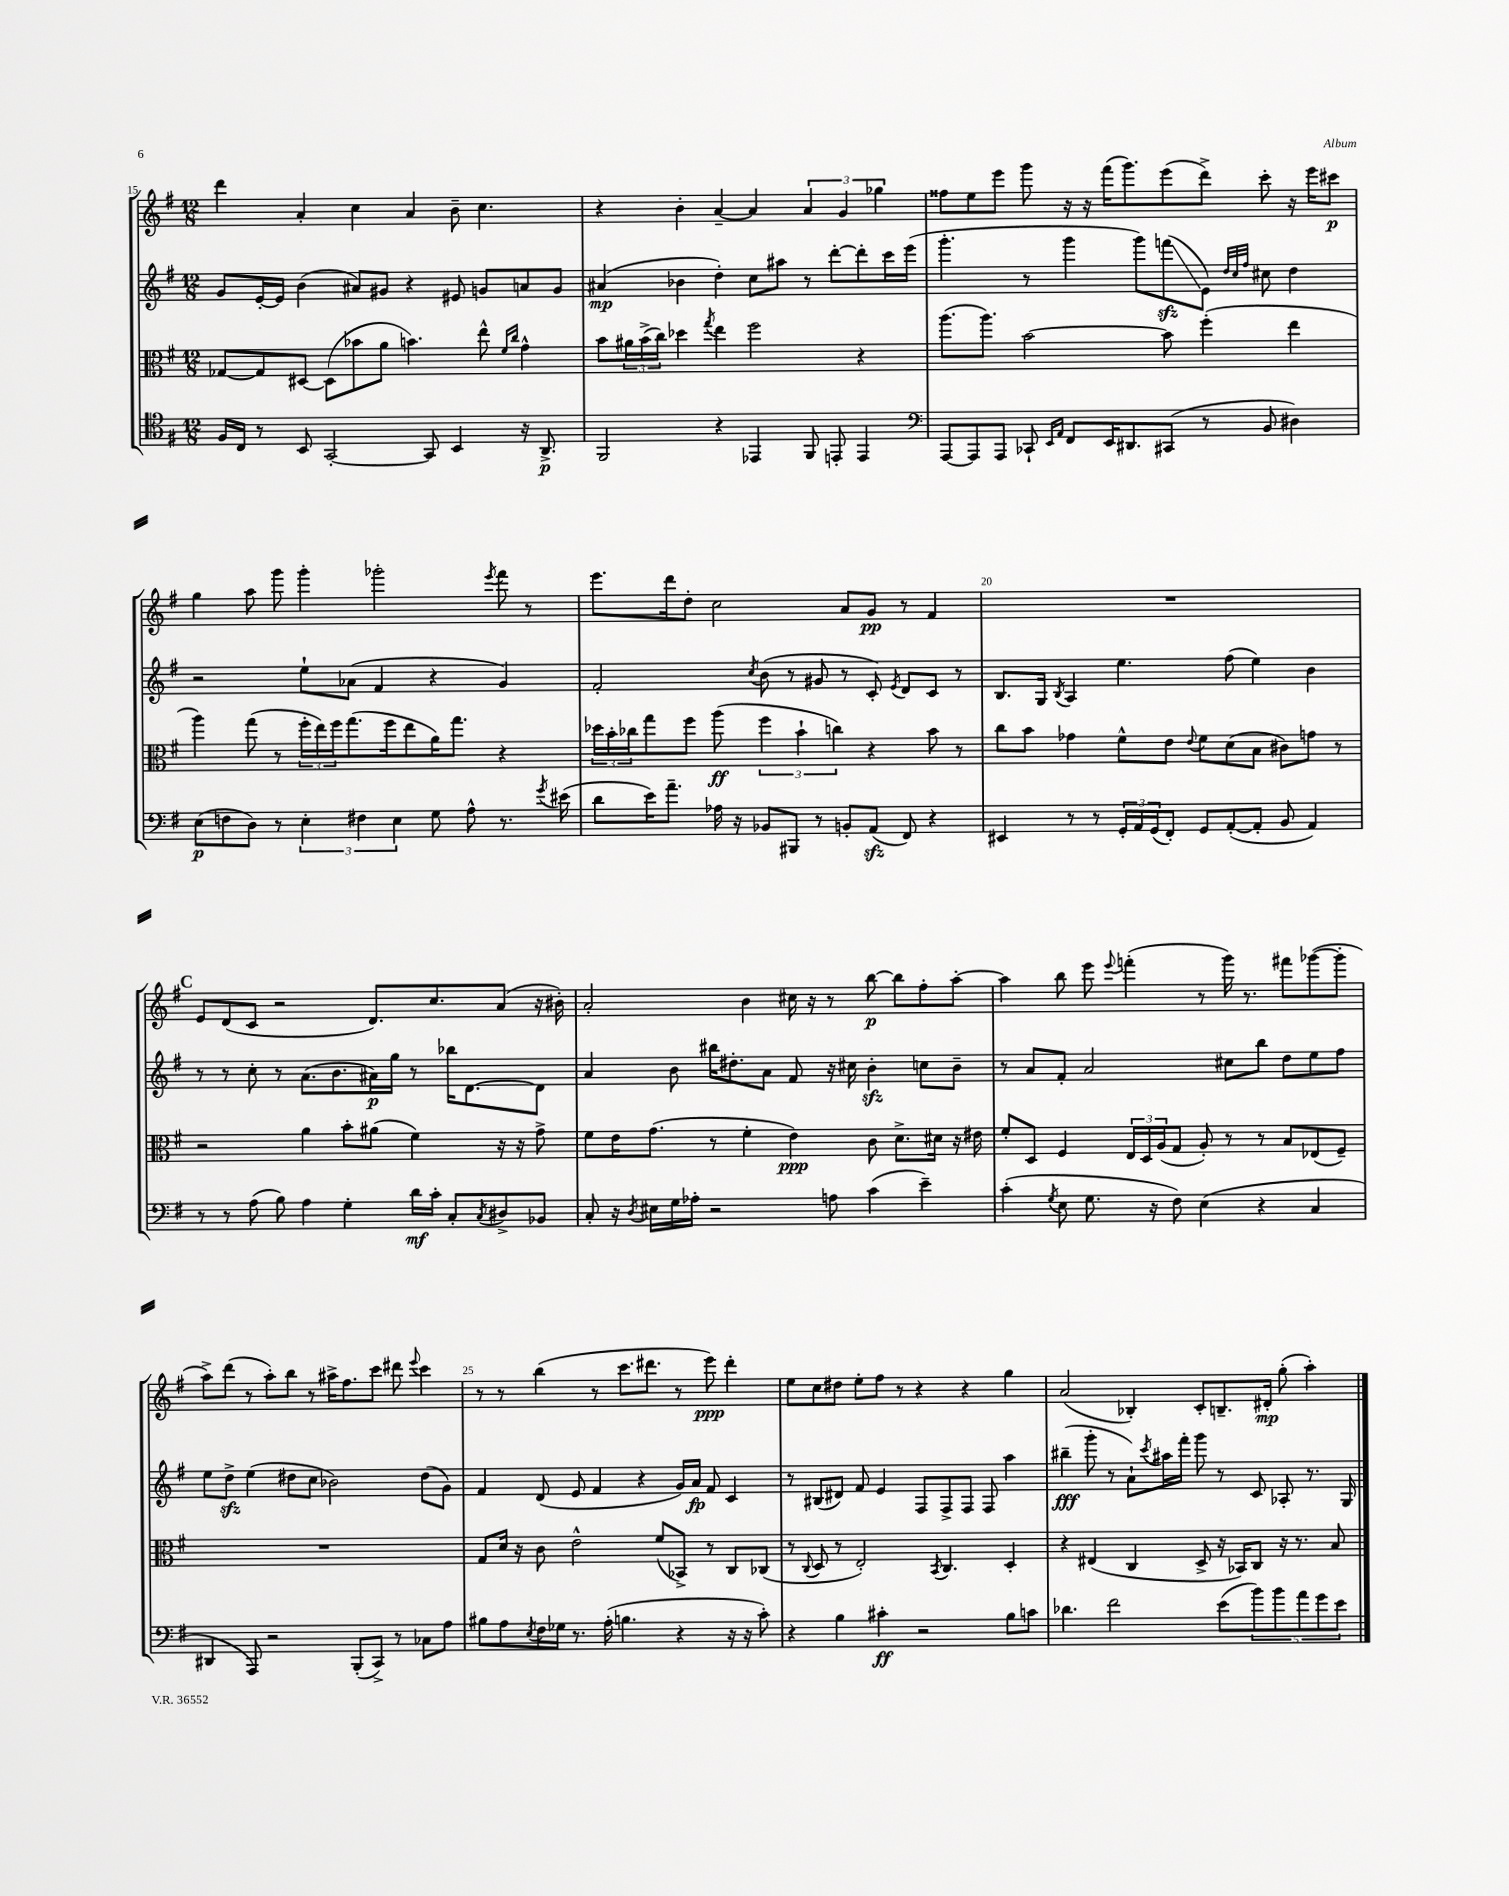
<<
\new StaffGroup <<
\new Staff = "s0" {
    \clef treble \key g \major \numericTimeSignature \time 12/8
    d'''4 a'4-. c''4 a'4 b'8-- c''4. |
    r4 b'4-. a'4~-- a'4 \tuplet 3/2 { a'4 g'4 ges''4 } |
    fisis''8 e''8 e'''8 g'''8 r16 r16 fis'''16( g'''8.) e'''8( d'''8->) c'''8-. r16 e'''16 cis'''8\p |
    g''4 a''8 g'''8 g'''4-. ges'''2-. \acciaccatura { e'''8 } fis'''8 r8 |
    e'''8. d'''16 d''8-. c''2 a'8 g'8\pp r8 fis'4 |
    R1. |
    \mark \markup { \bold "C" } e'8 d'8( c'8 r2 d'8.) c''8. a'8( r16 bis'16-.) |
    a'2-. b'4 cis''16 r16 r8 b''8~\p b''8 fis''8-. a''8~-. |
    a''4 b''8 e'''8 \appoggiatura { e'''8 } f'''4-.( r8 g'''16) r8. fis'''8 ges'''8~( ges'''8-. |
    a''8->) d'''8( r8 a''8-.) b''8 r8 ais''16-> fis''8. c'''8 dis'''8 \appoggiatura { e'''8 } c'''4 |
    r8 r8 b''4( r8 c'''8. dis'''8. r8 e'''8\ppp) dis'''4-. |
    e''8 c''8 dis''8 e''8-. fis''8 r8 r4 r4 g''4 |
    a'2( bes4-.) c'8-. b8.-- dis'16-.\mp g''8-.( a''4-.) \bar "|." |
}
\new Staff = "s1" {
    \clef treble \key g \major \numericTimeSignature \time 12/8
    g'8 e'16~-. e'16 b'4( ais'8) gis'8 r4 eis'8 g'8 a'8 g'8 |
    ais'4\mp( bes'4 d''4-.) c''8 ais''8 r8 d'''8~-. d'''8-. c'''16 e'''16( |
    g'''4.-. r8 g'''4 g'''8) f'''8\glissando\sfz( e'8) \grace { d''32 c''32 fis''32 } cis''8 d''4 |
    r2 e''8-! aes'8( fis'4 r4 g'4) |
    fis'2-. \acciaccatura { c''8 } b'8( r8 gis'8 r8 c'8-.) \acciaccatura { e'8 } d'8 c'8 r8 |
    b8. g16 \acciaccatura { b8 } a4 e''4. fis''8( e''4) b'4 |
    \mark \markup { \bold "C" } r8 r8 c''8-. r8 a'8.( b'8. ais'16\p) g''16 r8 bes''16 d'8.~ d'8 |
    a'4 b'8 bis''16 dis''8.-. a'8 fis'8 r16 cis''16 b'4-.\sfz c''8 b'8-- |
    r8 a'8 fis'8-. a'2 cis''8 b''8 d''8 e''8 fis''8 |
    e''8 d''8->\sfz e''4( dis''8 c''8 bes'2) dis''8( g'8) |
    fis'4 d'8( e'8 fis'4 r4 g'16) a'16\fp fis'8 c'4 |
    r8 bis8( dis'8) fis'8 e'4 fis8 fis8-> fis8 fis8 a''4 |
    bis''4--\fff( g'''8-. r8 a'8-!) \acciaccatura { c'''8 } ais''16 fis'''16-. g'''8 r8 c'8 aes8-. r8. g16 \bar "|." |
}
\new Staff = "s2" {
    \clef alto \key g \major \numericTimeSignature \time 12/8
    ges8~ ges8 dis8~ dis8( bes'8 a'8 b'4.) e''8-^ \grace { fis'16 c''16 } g'4-^ |
    b'8 \tuplet 3/2 { ais'16 b'16->( c''16) } des''4 \acciaccatura { g''8 } e''4 fis''2 r4 |
    a''8.( a''8.) b'2~ b'8 fis''4-.( e''4 |
    a''4) g''8( r8 \tuplet 3/2 { fis''16-. e''16) fis''16 } g''8.( fis''16 e''8 a'16) g''8. r4 |
    \tuplet 3/2 { des''16 b'16-. ces''16 } g''8 fis''8 a''8\ff( \tuplet 3/2 { fis''4 b'4-! c''4) } r4 b'8 r8 |
    c''8 b'8 ges'4 fis'8-^ e'8 \appoggiatura { e'8 } fis'8 d'8( b8 cis'8) g'8 r8 |
    \mark \markup { \bold "C" } r2 a'4 b'8-. ais'8( fis'4) r16 r16 g'8-> |
    fis'8 e'16 g'8.( r8 fis'4-. e'4\ppp) c'8 d'8.-> dis'16 r16 eis'16 |
    fis'8-. d8 fis4 \tuplet 3/2 { e16 d16 a16( } g8 a8-.) r8 r8 b8 ees8( fis8--) |
    R1. |
    g8 d'16 r16 c'8 e'2-^ fis'8( bes,8->) r8 c8 ces8( |
    r8 \appoggiatura { c8 } d8 r8 e2-.) \acciaccatura { b,8 } c4. d4-. |
    r4 eis4( c4 d8-> r16 bes,16) c8 r16 r8. b8 \bar "|." |
}
\new Staff = "s3" {
    \clef tenor \key g \major \numericTimeSignature \time 12/8
    fis16 c16 r8 b,8 g,2~-. g,8 b,4 r16 a,8.->\p |
    fis,2 r4 ees,4 fis,8 e,8-. e,4 |
    \clef bass a,,8~ a,,8 a,,8 ces,8-! \grace { e,16 a,16 } fis,8 e,16 dis,8. cis,8( r8 b,8 dis4) |
    e8\p( f8 d8) r8 \tuplet 3/2 { e4-. fis4 e4 } g8 a8-^ r8. \acciaccatura { g'8 } eis'16( |
    d'8 e'16) a'8.-- aes16 r16 bes,8 bis,,8 r8 b,8-. a,8\sfz( fis,8) r4 |
    eis,4 r8 r8 \tuplet 3/2 { g,16-. a,16 g,16( } fis,8-.) g,8 a,8~-.( a,8-. b,8 a,4) |
    \mark \markup { \bold "C" } r8 r8 a8( b8) a4 g4-. d'16\mf c'16-. c8-. \acciaccatura { c8 } dis8-> bes,8 |
    c8-. r16 \acciaccatura { d8 } eis16 g16 aes16-. r2 a8 c'4( e'4--) |
    c'4-.( \acciaccatura { g8 } e8 g8. r16 fis8) e4( r4 c4 |
    dis,4 a,,8) r2 b,,8-.( c,8->) r8 ces8 a8 |
    bis8 a8 \acciaccatura { e8 } fis16 ges16 r8. a16-.( b4. r4 r16 r16 c'8-.) |
    r4 b4 cis'4-.\ff r2 b8 c'8 |
    des'4. fis'2 e'8( \tuplet 5/4 { b'8) b'8 a'8 g'8 e'8 } \bar "|." |
}
>>
>>
\layout { \context { \Score currentBarNumber = #15 \override BarNumber.break-visibility = ##(#f #t #t) barNumberVisibility = #(every-nth-bar-number-visible 5) } }
